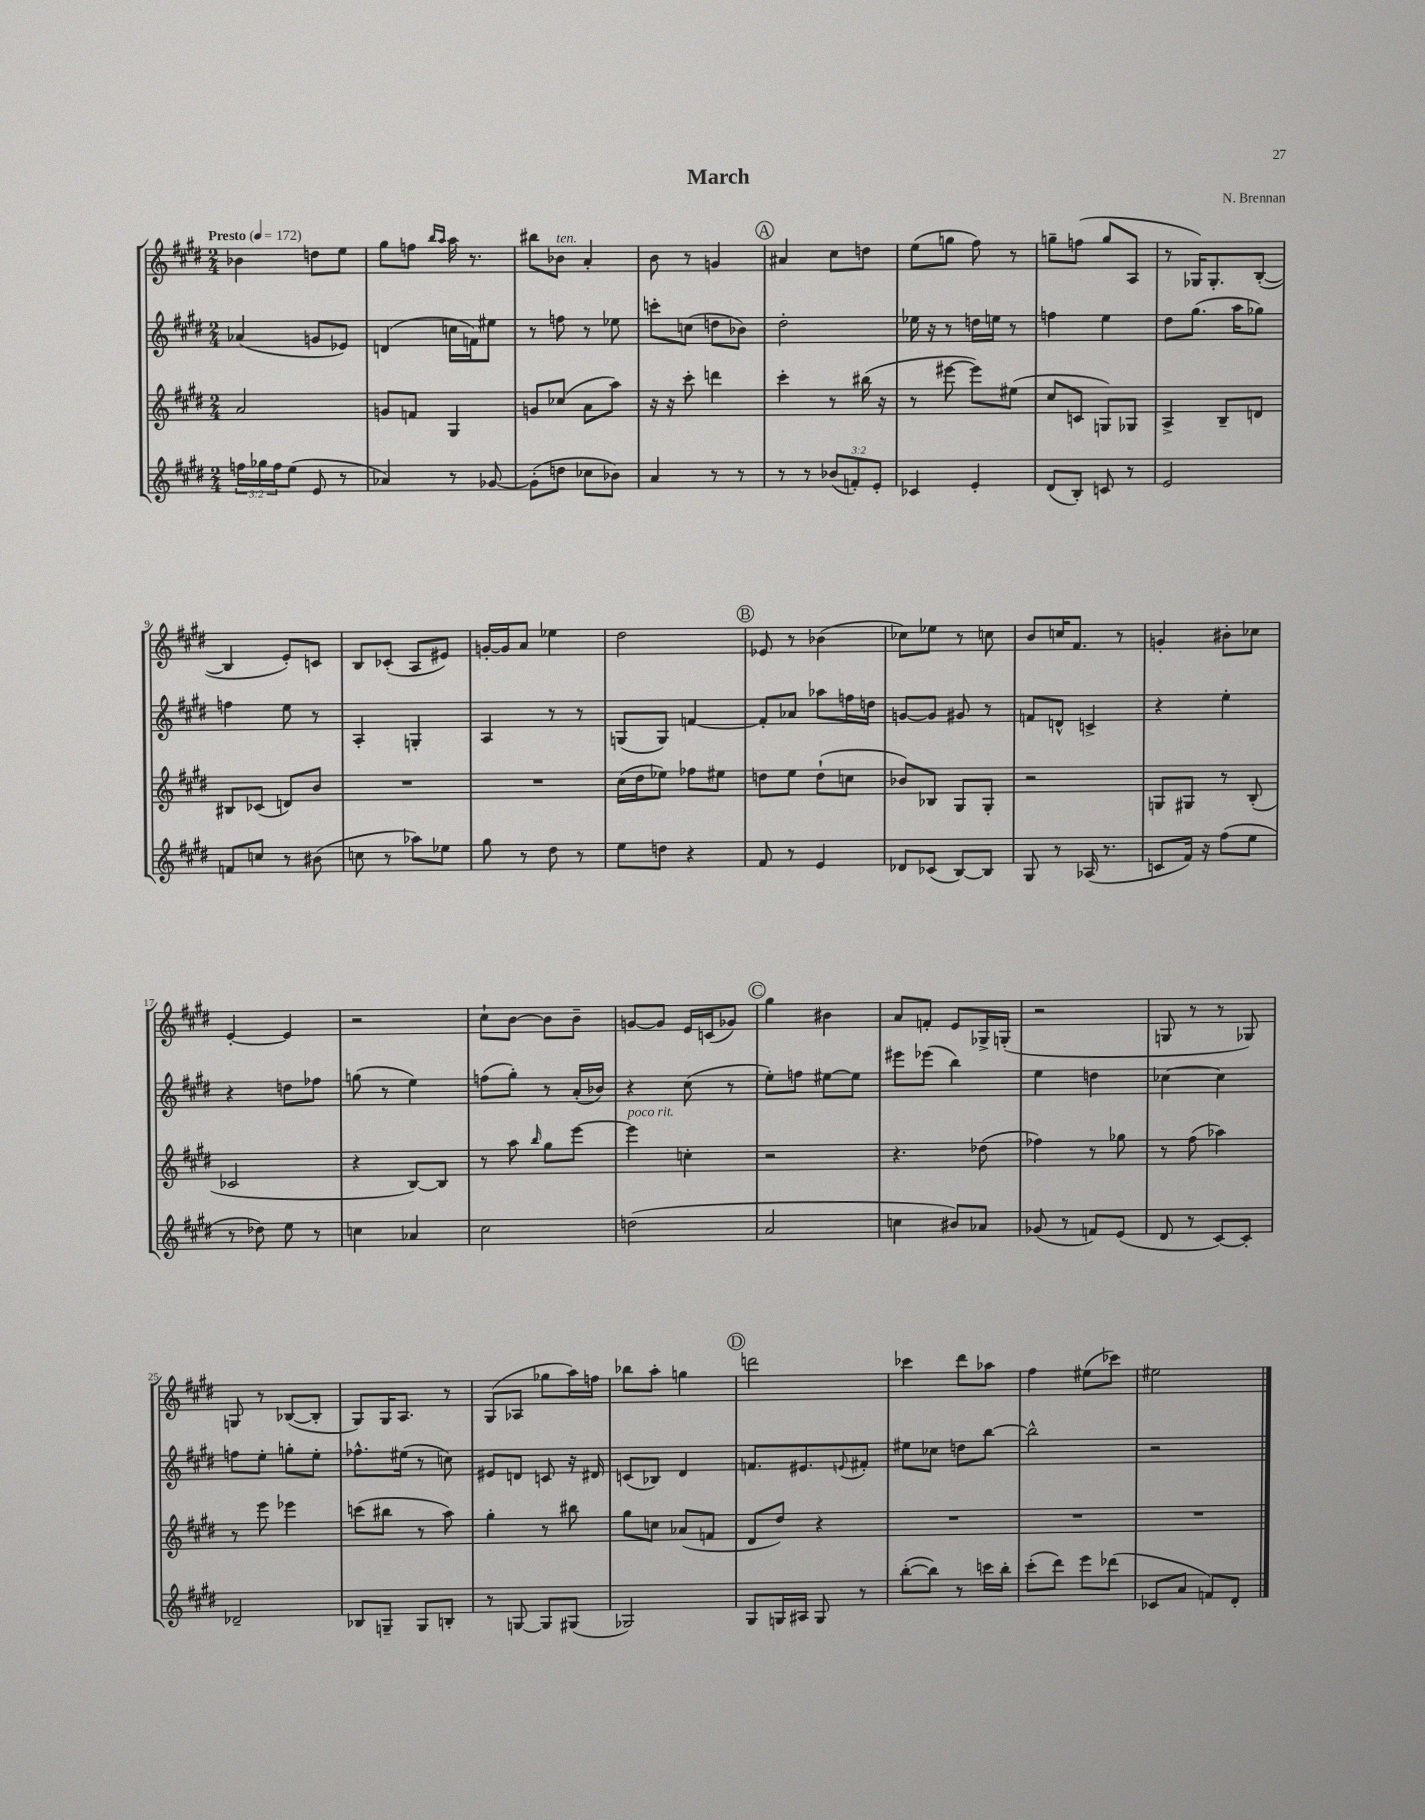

**kern	**kern	**kern	**kern
*staff4	*staff3	*staff2	*staff1
*clefG2	*clefG2	*clefG2	*clefG2
*k[f#c#g#d#]	*k[f#c#g#d#]	*k[f#c#g#d#]	*k[f#c#g#d#]
*M2/4	*M2/4	*M2/4	*M2/4
*MM172	*MM172	*MM172	*MM172
24ff\LL	2a/	(4a-/	4b-\
24gg-\	.	.	.
24ff\J	.	.	.
(8ee\J	.	.	.
8e/	.	8g/L	8dd\L
8r	.	8e-/J)	8ee\J
=	=	=	=
4a-/)	8g/L	(4d/	8gg#\L
.	8f/J	.	8ff\J
.	.	.	16qqbb/LL
.	.	.	16qqaa/JJ
8r	4G#/	16cc\LL	16aa\
.	.	16f\J)	8.r
[8g-/	.	8ee#\J	.
=	=	=	=
(8g-'\]L	8g/L	8r	8bb#\L
8dd\J	(8cc-/J	8ff\	8b-\J
8cc-\L	8a\L	8r	4a'/
8b-\J)	8aa\J)	8ee-\	.
=	=	=	=
4a/	16r	8ccc'\L	8b\
.	16r	.	.
.	8ccc#'\	(8cc\J	8r
8r	4ddd\	8dd\L	4g/
8r	.	8b-\J)	.
=	=	=	=
8r	4ccc#'\	2dd#'\	4a#/
8r	.	.	.
(12b-/L	8r	.	8cc#\L
12f'/)	.	.	.
.	(16bb#\	.	8dd\J
12e'/J	.	.	.
.	16r	.	.
=	=	=	=
4c-/	8r	16ee-\	(8ee\L
.	.	16r	.
.	[8eee#\	8r	8gg\J
4e'/	8eee#\]L)	16dd\LL	8ff#\)
.	.	16ee\JJ	.
.	(8ee#\J	8r	8r
=	=	=	=
(8d#/L	8cc#/L	4ff\	8gg~\L
8B'/J)	8c/J	.	(8ff\J
8c/	8G/L)	4ee\	8gg/L
8r	8G-/J	.	8A/J
=	=	=	=
2e/	4A^/	8dd#\L	8r
.	.	(8.gg#\J	16G-/LK)
.	.	.	8.G-'/
.	8B~/L	.	.
.	.	16aa\LK	.
.	8d/J	8gg-\J)	([8B'/J
=	=	=	=
8f/L	8B#/L	4ff\	4B/]
8cc/J	(8c-/J	.	.
8r	8d/L)	8ee\	8e'/L)
(8b#\	8b/J	8r	8c/J
=	=	=	=
8cc\	2r	4A'/	8B/L
8r	.	.	(8c-'/J
8aa-\L)	.	4G'/	8A/L
8ee-\J	.	.	8e#/J)
=	=	=	=
8gg#\	2r	4A/	[16g'/LL
.	.	.	16g/]J
8r	.	.	8a/J
8dd#\	.	8r	4ee-\
8r	.	8r	.
=	=	=	=
8ee\L	(16cc#\LL	(8G/L	2dd#\
.	16dd#\J	.	.
8dd\J	8ee-\J)	8G/J)	.
4r	8ff-\L	[4f/	.
.	8ee#\J	.	.
=	=	=	=
8f#/	8dd\L	8f'/]L	8e-/
8r	8ee\J	8a-/J	8r
4e/	(8dd`\L	8aa-\L	(4b-\
.	8cc\J	16ff\L	.
.	.	16dd\JJ	.
=	=	=	=
8d-/L	8b-/L)	[8g/L	8cc-\L)
(8c-/J	8B-/J	8g/]J	8ee-\J
[8B/L)	8G#/L	8g#/	8r
8B/]J	8G#'/J	8r	8cc\
=	=	=	=
8G#/	2r	8f/L	8b/L
8r	.	8d^^/J	16cc/K
.	.	.	8.f#/J
(16A-/	.	4c^/	.
8.r	.	.	.
.	.	.	8r
=	=	=	=
8c/L	8G/L	4r	4g'/
16f#/Jk)	8G#/J	.	.
16r	.	.	.
(8ff#\L	8r	4ee'\	8b#'\L
8ee\J	(8B'/	.	8cc-\J
=	=	=	=
8r	2c-/	4r	[4e'/
8dd-\)	.	.	.
8ee\	.	8dd\L	4e/]
8r	.	8ff-\J	.
=	=	=	=
4cc\	4r	(8gg\	2r
.	.	8r	.
4a-/	[8B/L)	4ee\)	.
.	8B/]J	.	.
=	=	=	=
2cc#\	8r	(8ff\L	8cc#`\L
.	8aa\	8gg#'\J)	[8b\J
.	16qqbb/	.	.
.	8gg#\L	8r	8b\]L
.	[8eee\J	(16a'/LL	8b~\J
.	.	16b-/JJ)	.
=	=	=	=
(2dd\	4eee\]	4r	[8g/L
.	.	.	8g/]J
.	4cc'\	(8cc#\	16e/LL
.	.	.	(16c/J
.	.	8r	8g-/J)
=	=	=	=
2a/	2r	8ee'\L)	4gg#\
.	.	8ff\J	.
.	.	[8ee#\L	4b#\
.	.	8ee#\]J	.
=	=	=	=
4cc\	4.r	8eee#\L	8a/L
.	.	(8eee-\J	8f'/J
8b#/L)	.	4bb\)	8e/L
8a-/J	(8dd-\	.	16G-^/L
.	.	.	(16G'/JJ
=	=	=	=
(8g-/	4ff-\)	4ee\	2r
8r	.	.	.
8f/L)	8r	4dd\	.
(8e/J	8gg-\	.	.
=	=	=	=
8d#/	8r	[4cc-\	8G/
8r	(8ff#\	.	8r
[8c#/L)	4aa-\)	4cc-\]	8r
8c#'/]J	.	.	8G-/)
=	=	=	=
2d-~/	8r	8ff\L	8G/
.	8eee\	8ee'\J	8r
.	4eee-\	8gg'\L	([8B-/L
.	.	8ee'\J	8B-'/]J
=	=	=	=
8B-/L	(8ccc\L	8.ff-^^\L	8G#/L)
8G~/J	8bb#\J	.	16G#/K
.	.	(16ee#\Jk	8.A/J
8G/L	8r	8r	.
8B'/J	8aa\)	8cc\)	8r
=	=	=	=
8r	4gg#'\	8e#/L	(8G#/L
[8G/	.	8d/J	8A-/J
8G/]L	8r	8c/	8gg-\L
(8G#/J	8bb#\	16r	16aa\L)
.	.	16d#/	16ff\JJ
=	=	=	=
2G-/)	8gg#\L	(8c/L	8bb-\L
.	8cc\J	8B-/J)	8aa'\J
.	(8a-/L	4d#/	4gg\
.	8f/J	.	.
=	=	=	=
8G#/L	8d#/L	8.f/L	2ddd\
16G/L	8dd#/J)	.	.
16A#/JJ	.	8.e#/	.
8G/	4r	.	.
.	.	8qqe/	.
8r	.	8f#'/J	.
=	=	=	=
([8bb'\L	2r	8ee#\L	4ccc-\
8bb\]J)	.	8cc-\J	.
8r	.	8dd\L	8ddd#\L
16ccc\LL	.	[8bb\J	8aa-\J
16bb'\JJ	.	.	.
=	=	=	=
(8ccc#'\L	2r	2bb^^\]	4ff#\
8ddd#\J)	.	.	.
8eee\L	.	.	(8ee#\L
(8ddd-\J	.	.	8ccc-\J)
=	=	=	=
8c-/L	2r	2r	2ee#\
8a/J	.	.	.
8f/L)	.	.	.
8d#'/J	.	.	.
==	==	==	==
*-	*-	*-	*-
